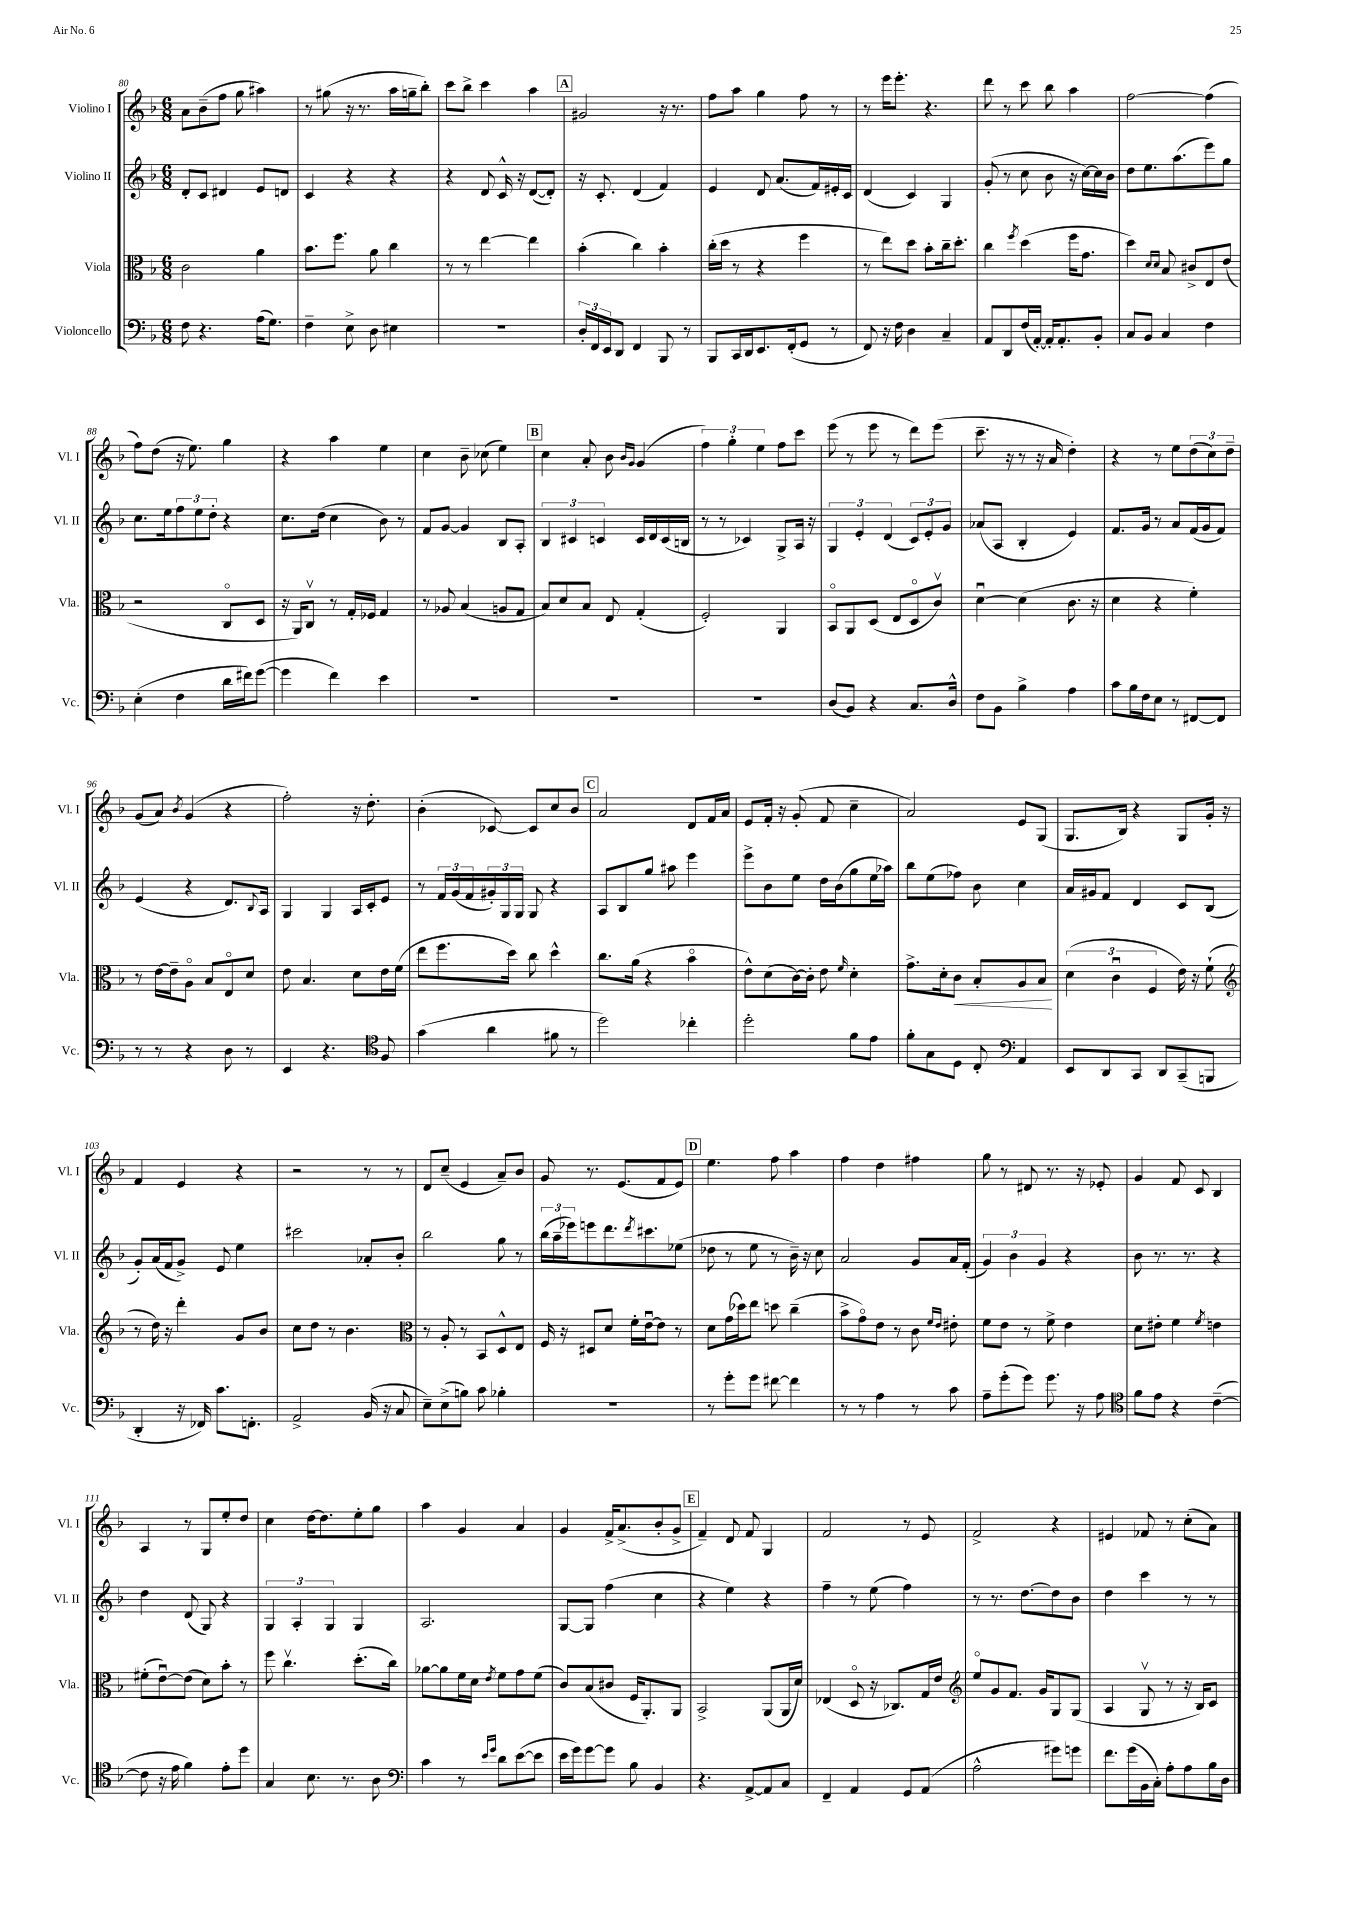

**kern	**kern	**kern	**kern
*staff4	*staff3	*staff2	*staff1
*clefF4	*clefC3	*clefG2	*clefG2
*k[b-]	*k[b-]	*k[b-]	*k[b-]
*M6/8	*M6/8	*M6/8	*M6/8
8F	2c	8d'	8a
4.r	.	8c	(8b-~
.	.	4d#	8ff
.	.	.	8gg
(16A	4a	8e	4aa#)
8.G)	.	.	.
.	.	8d	.
=	=	=	=
4F~	8.b-	4c	8r
.	.	.	(8gg#
.	8.ff	.	.
8E^	.	4r	16r
.	.	.	8.r
8D	8a	.	.
4E#	4cc	4r	16aa
.	.	.	16gg~
.	.	.	8bb-')
=	=	=	=
2.r	8r	4r	8ccc
.	8r	.	8bb-^
.	[4ee	8d	4ccc
.	.	16c^^	.
.	.	16r	.
.	4ee]	([8d	4aa
.	.	8d'])	.
=	=	=	=
24D'	(4b-'	16r	2g#
24FF	.	.	.
.	.	8.c'	.
24EE	.	.	.
8DD	.	.	.
4FF	4cc)	(4d	.
8BBB-	4b-'	4f)	16r
.	.	.	8.r
8r	.	.	.
=	=	=	=
8BBB-	(16cc'	4e	8ff
.	16dd	.	.
16CC	8r	.	8aa
16DD	.	.	.
8.EE	4r	8d	4gg
.	.	(8.a	.
(16FF'	.	.	.
8GG	4ff	.	8ff
.	.	16f)	.
8r	.	16e#'	8r
.	.	16c	.
=	=	=	=
8FF)	8r	(4d	8r
16r	8ee)	.	16eee
16F	.	.	8.eee'
4D	8dd	4c)	.
.	8b-'	.	4.r
4C~	16cc~	4G	.
.	8.dd'	.	.
=	=	=	=
8AA	4cc	(8g'	8ddd
8DD	.	8r	8r
.	8qff	.	.
(16F	(4dd	8cc	8ccc
[16AA')	.	.	.
16AA']	.	8b-	8bb-
8.AA'	.	.	.
.	16ff	16r	4aa
.	8.g	[16cc)	.
8BB-'	.	16cc]	.
.	.	16b-	.
=	=	=	=
8C	4dd)	8dd	[2ff
8BB-	.	8.ee	.
.	16qqd	.	.
.	16qqd	.	.
4C	8B-	.	.
.	.	(8.aa	.
.	8c#^	.	.
4F	8E	8eee)	(4ff]
.	(8e	8gg	.
=	=	=	=
(4E'	2r	8.cc	8ff)
.	.	.	(8dd
.	.	16ee	.
4F	.	12ff	16r
.	.	.	8.ee)
.	.	12ee	.
.	.	12dd'	.
16d	8Co	4r	4gg
16f#)	.	.	.
([8g	8D	.	.
=	=	=	=
4g]	16r	8.cc	4r
.	16AA)	.	.
.	8Cv	.	.
.	.	(16dd	.
4f)	8r	4cc	4aa
.	16G'	.	.
.	16F-	.	.
4e	4G	8b-)	4ee
.	.	8r	.
=	=	=	=
2.r	8r	8f	4cc
.	8A-	[8g	.
.	(4B-	4g]	8b-~
.	.	.	(8cc-
.	8A	8B-	4ee)
.	8G	8A'	.
=	=	=	=
2.r	8B-)	6B-	4cc
.	8d	.	.
.	.	6c#	.
.	8B-	.	8a'
.	.	6c	.
.	8E	.	8b-
.	.	.	16qqb-
.	.	.	16qqg
.	(4G'	16c	(4g
.	.	16d	.
.	.	(16c	.
.	.	16B	.
=	=	=	=
2.r	2F')	8r	6ff)
.	.	8r	.
.	.	.	6gg'
.	.	4c-)	.
.	.	.	6ee
.	4AA	8G^	8ff
.	.	16A	8ccc
.	.	16r	.
=	=	=	=
(8D	8BB-o	6G	(8eee
8BB-)	8AA	.	8r
.	.	6e'	.
4r	(8D	.	8eee
.	.	(6d	.
.	8E	.	8r
8.C	8Do	12c)	8ddd)
.	.	12e'	.
.	8cv)	.	(8eee
.	.	12g	.
16D^^	.	.	.
=	=	=	=
8F	[4du	(8a-	8.ccc~
8BB-	.	8A	.
.	.	.	16r
4B-^	(4d]	4B-'	8r
.	.	.	16r
.	.	.	16a
4A	8.c	4e)	4dd')
.	16r	.	.
=	=	=	=
8c	4d	8.f	4r
16B-	.	.	.
16F	.	16g	.
8E	4r	8r	8r
8r	.	8a	8ee
[8FF#	4f')	(16f	(12dd
.	.	16g	.
.	.	.	12cc)
8FF#]	.	8f)	.
.	.	.	12dd~
=	=	=	=
8r	8r	(4e	(8g
8r	[16e	.	8a)
.	16e~]	.	.
.	.	.	8qb-
4r	8Ao	4r	(4g
.	8B-	.	.
8D	8Eo	8.d)	4r
8r	8d	.	.
.	.	8qqB-	.
.	.	16A	.
=	=	=	=
4EE	8e	4G	2ff')
.	4.B-	.	.
4.r	.	4G	.
.	8d	16A	16r
.	.	16c'	8.dd'
*clefC4	*	*	*
8F	16e	8e	.
.	(16f	.	.
=	=	=	=
(4g	8ee	8r	(4b-'
.	8.ff	24f	.
.	.	(24g	.
.	.	24f	.
4a	.	24g#')	[8c-)
.	.	24G	.
.	16dd)	.	.
.	.	24G	.
.	8cc	8G	8c-]
8f#	4dd^^	4r	8cc
8r	.	.	8b-
=	=	=	=
2dd)	8.cc	8A	2a
.	.	8B-	.
.	(16a	.	.
.	4r	8gg	.
.	.	8aa#	.
4cc-'	4b-o	4eee	8d
.	.	.	16f
.	.	.	16a
=	=	=	=
2dd'	8e^^)	8eee^	8e
.	(8d	8b-	16f'
.	.	.	16r
.	[16c)	8ee	(8g'
.	16c']	.	.
.	8e	16dd	8f
.	.	(16b-	.
.	16qqf	.	.
8f	4d'	8gg	4cc~
8e	.	16ee	.
.	.	16aa-)	.
=	=	=	=
8f'	8.g^	8bb-	2a)
8G	.	(8ee	.
.	16d'	.	.
8D	8c	8ff-)	.
8C'	8B-'	8b-	.
*clefF4	*	*	*
4AA	8A	4cc	8e
.	8B-	.	(8G
=	=	=	=
8EE	(6d	16a	8.G
.	.	16g#	.
8DD	.	8f	.
.	6cu	.	.
.	.	.	16B-)
8CC	.	4d	4r
.	6F	.	.
8DD	.	.	.
(8CC~	16e)	8c	8G
.	16r	.	.
8BBB	(8f`	(8B-	16g'
.	.	.	16r
=	=	=	=
*	*clefG2	*	*
4DD'	8r	8g')	4f
.	16dd)	(16a	.
.	16r	16f	.
16r	4ddd'	8g^)	4e
16FF-)	.	.	.
8.c	.	8e	.
.	8g	4ee	4r
8.FF'	.	.	.
.	8b-	.	.
=	=	=	=
2AA^	8cc	2ccc#	2r
.	8dd	.	.
.	8r	.	.
.	4.b-	.	.
(16BB-	.	8a-'	8r
16r	.	.	.
8C	.	8b-'	8r
=	=	=	=
*	*clefC3	*	*
8E~)	8r	2bb-	8d
(8E^	8A'	.	(8cc~
8B)	8r	.	4e
8c	8BB-	.	.
4B-'	8D^^	8gg	8a~)
.	8E	8r	8b-
=	=	=	=
2.r	16F	(24bb-	8g
.	.	24aa~	.
.	16r	.	.
.	.	24eee-)	.
.	8D#	8eee	8.r
.	8d	8.ddd	.
.	.	.	(8.e
.	16f'	.	.
.	.	8qddd	.
.	[16eu	8.ccc#	.
.	8e]	.	8f
.	8r	(8ee-	8e)
=	=	=	=
8r	8d	8dd-	4.ee
8g'	(16g	8r	.
.	16dd-)	.	.
8g	8ee	8ee	.
[8f#	8dd	8r	8ff
4f#]	(4cc~	16b-~)	4aa
.	.	16r	.
.	.	8cc	.
=	=	=	=
8r	8b-^	2a	4ff
8r	8go)	.	.
4A	8e	.	4dd
.	8r	.	.
8r	8c	8g	4ff#
.	16qqf	.	.
.	16qqe	.	.
8c	8e#'	16a	.
.	.	(16f'	.
=	=	=	=
8A~	8f	6g)	8gg
(8g'	8e	.	8r
.	.	6b-	.
8g)	8r	.	8d#
.	.	6g	.
8.g	8f^	.	8.r
.	4e	4r	.
16r	.	.	16r
8A	.	.	8e-'
=	=	=	=
*clefC4	*	*	*
8f	8d	8b-	4g
8e	8e#'	8.r	.
4r	4f	.	8f
.	.	8.r	.
.	.	.	8c
.	8qf	.	.
([4c~	4e	4r	4B-
=	=	=	=
8c]	(8f#'	4dd	4A
16r	[8eu)	.	.
16e	.	.	.
4f)	(8e]	(8d	8r
.	8d)	8G)	8G
8e'	8b-'	4r	8ee'
8dd	8r	.	8dd
=	=	=	=
4G	8ff	6G	4cc
.	4.ccv	.	.
.	.	6A'	.
8.B-	.	.	[16dd
.	.	.	8.dd]
.	.	6G	.
8.r	.	.	.
.	(8.dd'	4G	8ee'
8A	.	.	8gg
.	16cc)	.	.
=	=	=	=
*clefF4	*	*	*
4c	[8a-	2.A	4aa
.	8a-]	.	.
8r	16f	.	4g
.	16d	.	.
16qqe	.	.	.
16qqg	8qe	.	.
8d	8f	.	.
([8e	8g	.	4a
8e]	(8f	.	.
=	=	=	=
16e	8c)	[8G	4g
16g)	.	.	.
[8g	(8B-	8G]	.
8g]	8c#	(4ff	16f^
.	.	.	(8.a^
8B-	16F	.	.
.	8.AA')	.	.
4BB-	.	4cc	8b-'
.	8AA	.	8g^
=	=	=	=
4.r	2BB-^	4r	4f~)
.	.	4ee)	8d
[8AA^	.	.	8f
8AA]	(8AA	4r	4G
8C	16AA	.	.
.	16d)	.	.
=	=	=	=
4FF~	(4E-	4ff~	2f
4AA	8Do	8r	.
.	16r	(8ee	.
.	8.C-)	.	.
8GG	.	4ff)	8r
(8AA	16G	.	8e
.	16e	.	.
=	=	=	=
*	*clefG2	*	*
2A^^	8eeo	8r	2f^
.	8g	8.r	.
.	8.f	.	.
.	.	[8.dd	.
.	16g	.	.
8g#)	8G	8dd]	4r
8g	(8G	8b-	.
=	=	=	=
8.f	4A	4dd	4e#
(16g	.	.	.
16BB-	8Gv	4ccc	8f-
16C')	.	.	.
8A'	8r	.	8r
8A	16r	8r	(8cc'
.	16B-)	.	.
16B-	8c	8r	8a)
16D	.	.	.
==	==	==	==
*-	*-	*-	*-
